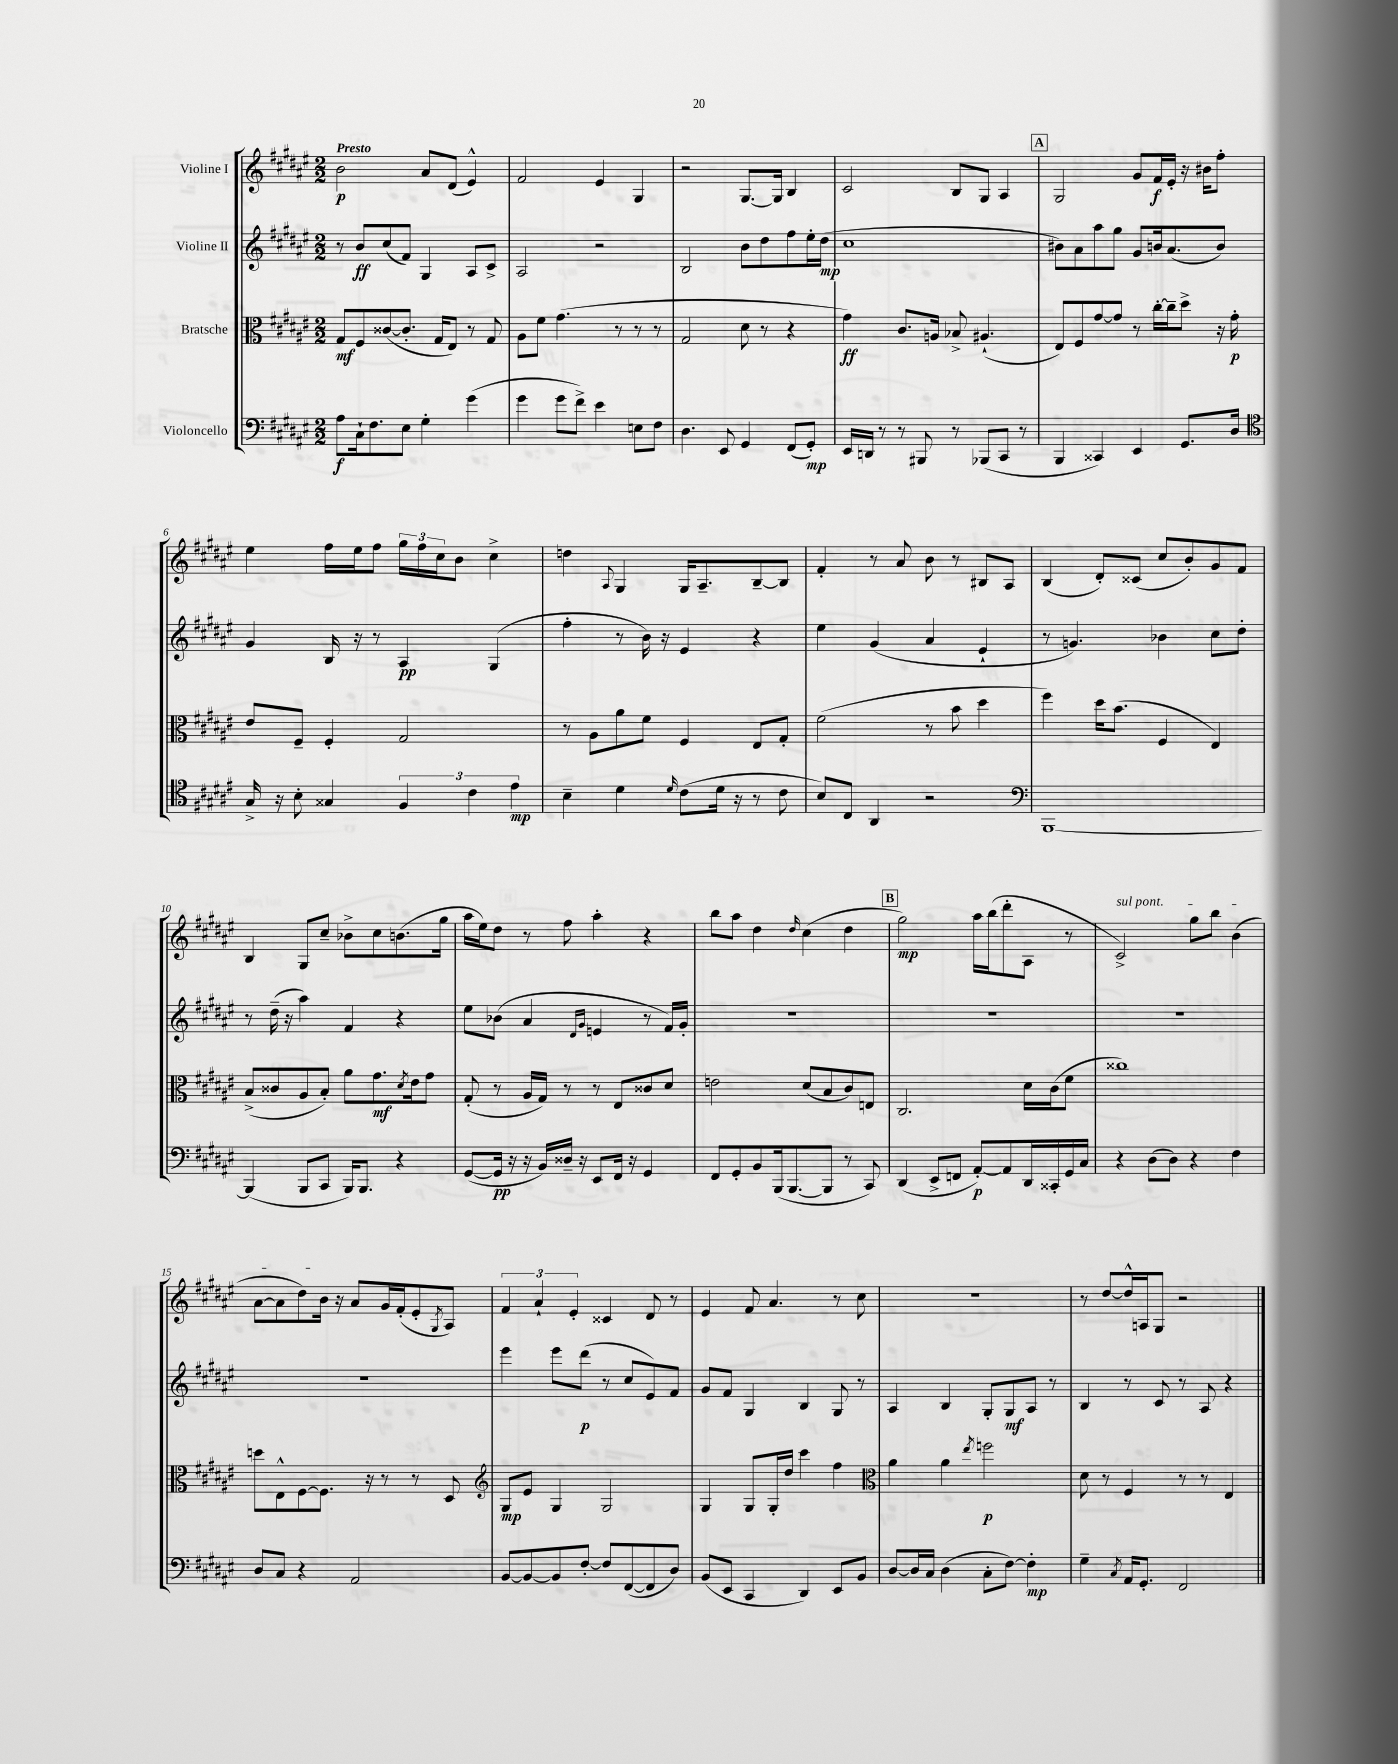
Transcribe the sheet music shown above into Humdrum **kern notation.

**kern	**kern	**kern	**kern
*staff4	*staff3	*staff2	*staff1
*clefF4	*clefC3	*clefG2	*clefG2
*k[f#c#g#d#a#e#]	*k[f#c#g#d#a#e#]	*k[f#c#g#d#a#e#]	*k[f#c#g#d#a#e#]
*M2/2	*M2/2	*M2/2	*M2/2
8A#	8G#	8r	2b
16C#`	8F#	8b	.
8.F#	.	.	.
.	([8c##	(8cc#	.
8E#	8.c##']	8f#)	.
4G#'	.	4G#	8a#
.	16G#	.	.
.	8E#)	.	(8d#
(4g#	8r	8A#	4e#^^)
.	8G#	8c#^	.
=	=	=	=
4g#	8A#	2A#	2f#
.	8f#	.	.
8g#	(4.g#	.	.
8f#^)	.	.	.
4e#	.	2r	4e#
.	8r	.	.
8E	8r	.	4G#
8F#	8r	.	.
=	=	=	=
4.D#	2G#	2B	2r
8EE#	.	.	.
4GG#	8d#	8b	[8.G#
.	8r	8dd#	.
.	.	.	16G#]
(8FF#	4r	8ff#	4B
8GG#')	.	16ee#'	.
.	.	(16dd#	.
=	=	=	=
16EE#	4g#)	1cc#	2c#
16DD	.	.	.
8r	.	.	.
8r	8.c#	.	.
8BBB#	.	.	.
.	16A	.	.
8r	8B-^	.	8B
(8BBB-	(4.A#`	.	8G#
8CC#	.	.	4A#
8r	.	.	.
=	=	=	=
4BBB	8E#)	8b#)	2G#
.	8F#	8a#	.
4CC##)	[8g#	8aa#	.
.	8g#]	8gg#	.
4EE#	8r	8g#	8g#
.	[16cc#'	16b	16f#
.	16cc#~]	(8.a#	16e#'
8.GG#	8dd#^	.	16r
.	.	.	16b#
.	16r	8b)	8ff#'
16D#	16g#'	.	.
=	=	=	=
*clefC4	*	*	*
16G#^	8e#	4g#	4ee#
16r	.	.	.
8B'	8F#~	.	.
4G##	4F#'	16B	16ff#
.	.	16r	16ee#
.	.	8r	8ff#
6F#	2G#	4A#	24gg#
.	.	.	24ff#
.	.	.	24cc#
.	.	.	8b
6c#	.	.	.
.	.	(4G#	4cc#^
6e#	.	.	.
=	=	=	=
4B~	8r	4ff#'	4dd
.	8A#	.	.
.	.	.	8qqA#
4d#	8a#	8r	4G#
.	8f#	16b)	.
.	.	16r	.
16qqd#	.	.	.
(8c#	4F#	4e#	16G#
.	.	.	8.A#~
16d#	.	.	.
16r	.	.	.
8r	8E#	4r	[8B~
8c#	8G#'	.	8B]
=	=	=	=
8B)	(2f#	4ee#	4f#'
8C#	.	.	.
4AA#	.	(4g#	8r
.	.	.	8a#
2r	8r	4a#	8b
.	8b	.	8r
.	4dd#	4e#`	8B#
.	.	.	8A#
=	=	=	=
*clefF4	*	*	*
[1BBB	4ff#)	8r	(4B
.	.	4.g)	.
.	16dd#	.	8d#')
.	(8.b	.	.
.	.	.	(8c##
.	4F#	4b-	8cc#
.	.	.	8b')
.	4E#)	8cc#	8g#
.	.	8dd#'	8f#
=	=	=	=
(4BBB]	(8B^	8r	4B
.	8c##	(16dd#~	.
.	.	16r	.
8BBB	8A#	4aa#)	8G#
8CC#	8B')	.	8cc#~
16BBB)	8a#	4f#	8b-^
8.BBB	.	.	.
.	8.g#	.	8cc#
4r	.	4r	(8.b
.	8qd#	.	.
.	16e#	.	.
.	8g#	.	.
.	.	.	16gg#
=	=	=	=
([8GG#	(8G#'	8ee#	16aa#
.	.	.	16ee#)
16GG#]	8r	(8b-	8dd#
16r	.	.	.
16r	16A#	4a#	8r
16BB)	16G#)	.	.
16D##~	8r	.	8ff#
16r	.	.	.
.	.	16qqd#	.
.	.	16qqg#	.
8EE#	8r	4e	4aa#'
16FF#	8E#	.	.
16r	.	.	.
4GG#	8c##	8r	4r
.	8d#	16f#)	.
.	.	16g#'	.
=	=	=	=
8FF#	2e	1r	8bb
8GG#'	.	.	8aa#
8BB	.	.	4dd#
(16BBB	.	.	.
[8.BBB	.	.	.
.	.	.	16qqdd#
.	(8d#	.	(4cc#
8BBB]	8B	.	.
8r	8c#)	.	4dd#
8CC#)	8E	.	.
=	=	=	=
(4DD#	2.C#	1r	2gg#)
8EE#^	.	.	.
8FF	.	.	.
[8AA#')	.	.	16aa#
.	.	.	(16bb
8AA#]	.	.	8ddd#'
16DD#	16d#	.	8A#
16CC##'	(16c#	.	.
16GG#	8f#	.	8r
16C#	.	.	.
=	=	=	=
4r	1cc##)	1r	2c#^)
(8D#	.	.	.
8D#)	.	.	.
4r	.	.	8gg#
.	.	.	8bb
4F#	.	.	(4b
=	=	=	=
8D#	8dd	1r	[8a#
8C#	8E#^^	.	8a#]
4r	[8F#	.	8dd#)
.	8.F#]	.	16b
.	.	.	16r
2AA#	.	.	8a#
.	16r	.	.
.	8r	.	16g#
.	.	.	(16f#'
.	8r	.	8e#'
.	.	.	8qG#
.	8D#	.	8A#)
=	=	=	=
*	*clefG2	*	*
[8BB	8G#	4eee#	6f#
8BB_	8e#	.	.
.	.	.	6a#`
8BB]	4G#	8eee#	.
.	.	.	6e#'
[8F#'	.	(8ddd#	.
8F#]	2G#	8r	4c##
([8FF#	.	8cc#	.
8FF#]	.	8e#)	8d#
8D#)	.	8f#	8r
=	=	=	=
(8BB	4G#	8g#	4e#
8EE#	.	8f#	.
4CC#	8G#	4G#	8f#
.	16G#'	.	4.a#
.	16dd#	.	.
4DD#)	4ccc#	4B	.
8EE#	4ff#	8G#	8r
8BB	.	8r	8cc#
=	=	=	=
*	*clefC3	*	*
[8D#	4a#	4A#	1r
16D#]	.	.	.
16C#	.	.	.
(4D#	4a#	4B	.
.	8qee#	.	.
8C#'	2ff	8G#'	.
[8F#)	.	8G#	.
4F#']	.	8A#	.
.	.	8r	.
=	=	=	=
4G#~	8d#	4B	8r
.	8r	.	[8dd#
8qC#	.	.	.
16AA#	4F#	8r	16dd#^^]
8.GG#'	.	.	16A
.	.	8c#	8G#
2FF#	8r	8r	2r
.	8r	8A#	.
.	4E#	4r	.
==	==	==	==
*-	*-	*-	*-
